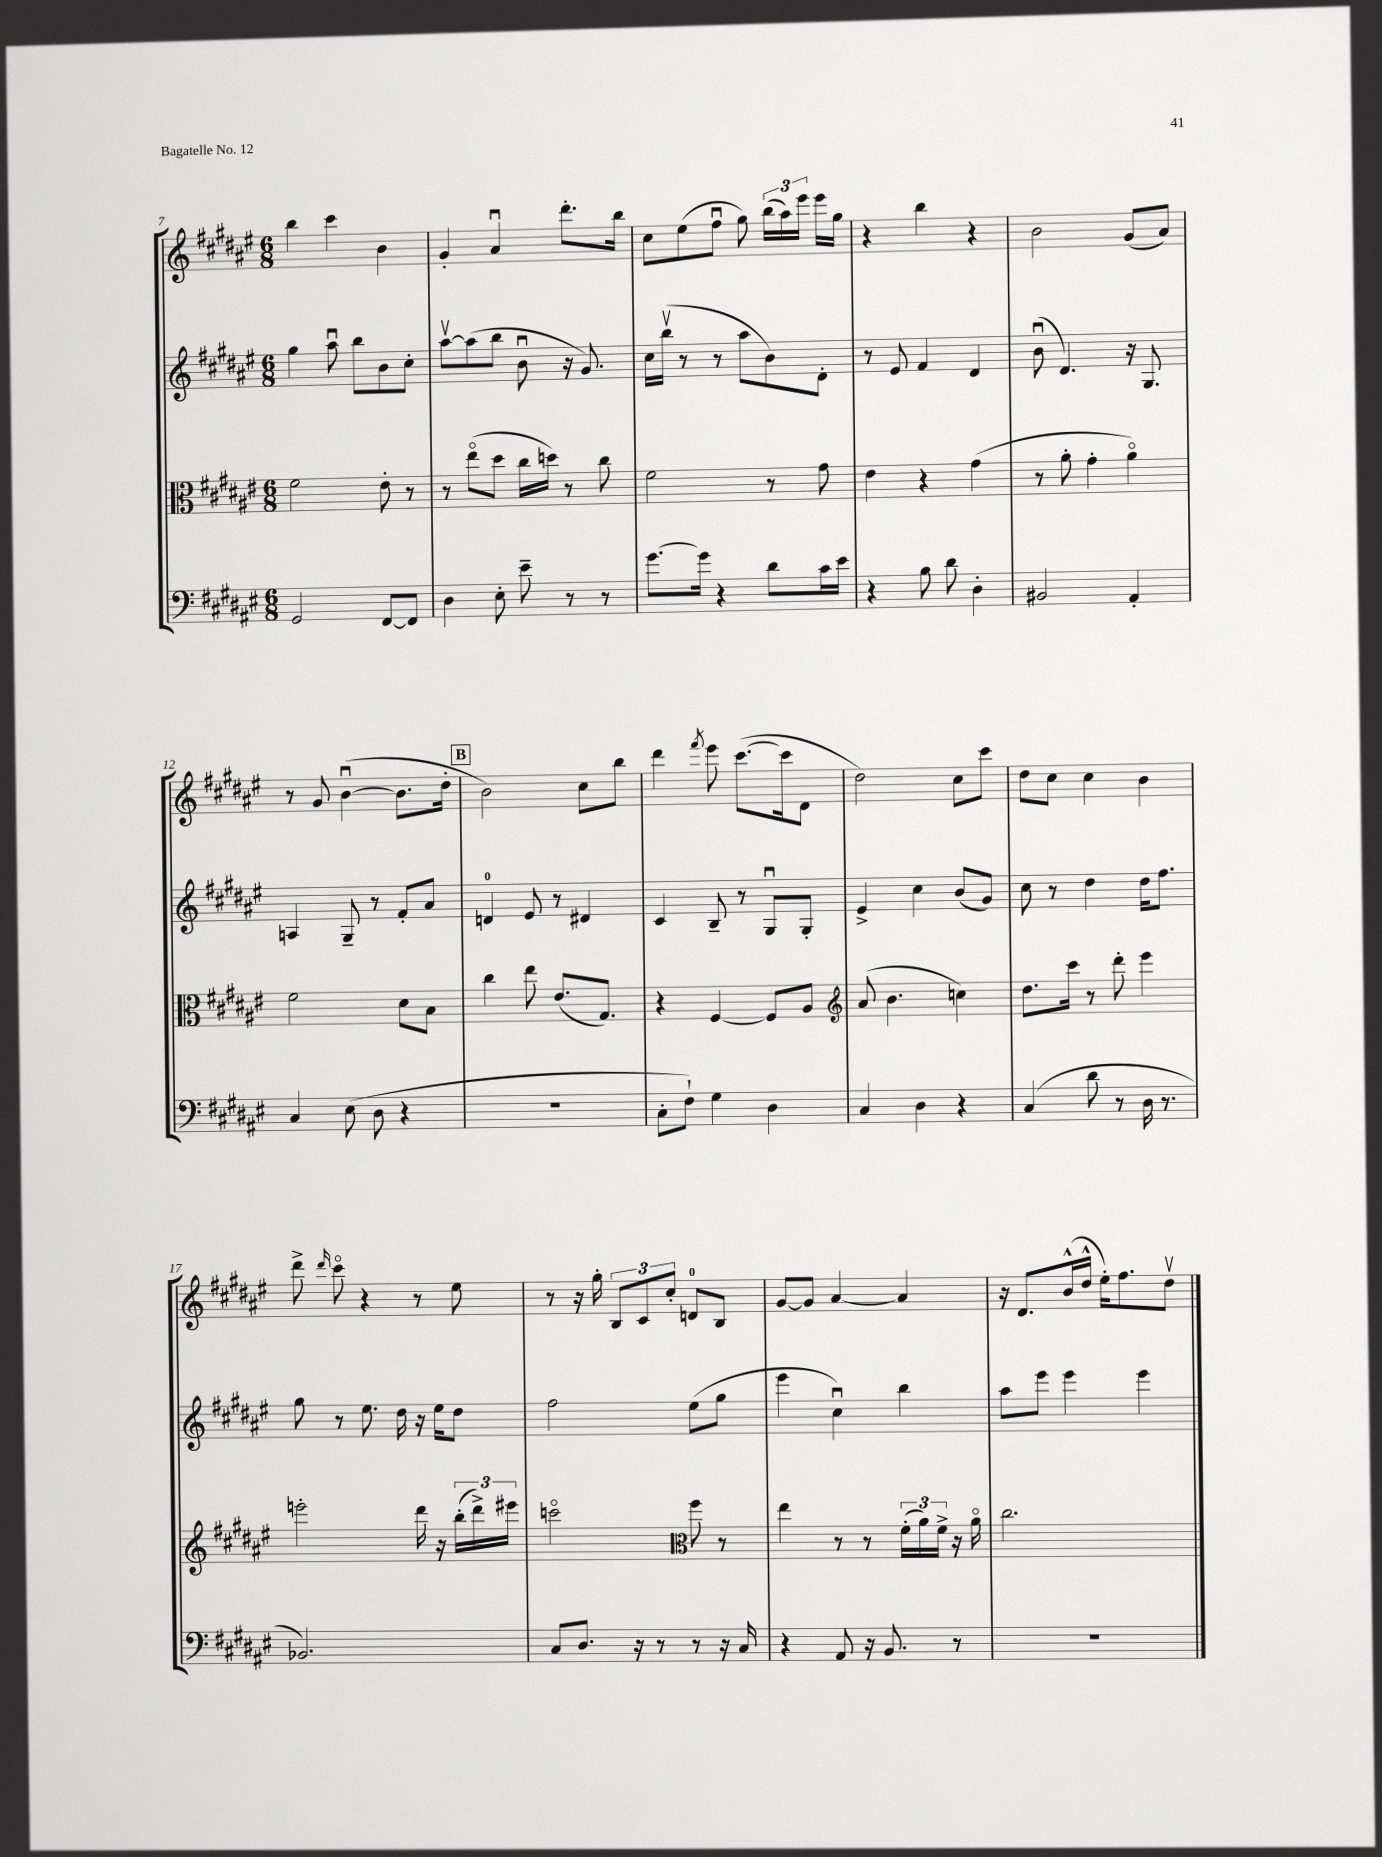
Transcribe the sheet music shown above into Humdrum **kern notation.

**kern	**kern	**kern	**kern
*staff4	*staff3	*staff2	*staff1
*clefF4	*clefC3	*clefG2	*clefG2
*k[f#c#g#d#a#e#]	*k[f#c#g#d#a#e#]	*k[f#c#g#d#a#e#]	*k[f#c#g#d#a#e#]
*M6/8	*M6/8	*M6/8	*M6/8
2GG#/	2f#\	4gg#\	4bb\
.	.	8aa#u\	4ccc#\
.	.	8bb\L	.
[8FF#/L	8e#'\	8b\	4b\
8FF#/]J	8r	8cc#'\J	.
=	=	=	=
4D#\	8r	[8aa#v\L	4g#'/
.	(8ee#o\L	(8aa#\]	.
8E#'\	8dd#\J	8bb\J	4a#u/
8e#~\	16cc#\LL	8bu\	.
.	16dd\JJ)	.	.
8r	8r	16r	8.ddd#'\L
.	.	8.g#/)	.
8r	8cc#\	.	.
.	.	.	16bb\Jk
=	=	=	=
[8.g#\L	2f#\	16cc#\LL	8cc#\L
.	.	(16bbv\JJ	.
.	.	8r	(8ee#\
16g#\]Jk	.	.	.
4r	.	8r	8ff#u\J
.	.	8aa#\L	8gg#\)
8d#\L	8r	8b\)	(24bb\LL
.	.	.	24aa#\)
.	.	.	24eee#\JJ
16c#\L	8g#\	8d#'\J	16eee#\LL
16e#\JJ	.	.	16gg#\JJ
=	=	=	=
4r	4e#\	8r	4r
.	.	8e#/	.
8B\	4r	4f#/	4bb\
8d#\	.	.	.
4D#'\	(4g#\	4d#/	4r
=	=	=	=
2BB#/	8r	(8bu\	2b\
.	8a#'\	4.d#/)	.
.	4g#'\	.	.
4AA#'/	4a#o\)	16r	(8g#/L
.	.	8.G#/	.
.	.	.	8a#/J)
=	=	=	=
4C#/	2f#\	4A/	8r
.	.	.	8g#/
(8E#\	.	8G#~/	([4bu\
8D#\	.	8r	.
4r	8d#\L	8f#'/L	8.b\]L
.	8B\J	8a#/J	.
.	.	.	16dd#'\Jk
=	=	=	=
2.r	4cc#\	4d/	2b\)
.	8ee#\	8e#/	.
.	(8.e#/L	8r	.
.	.	4d#/	8cc#\L
.	8.G#/J)	.	.
.	.	.	8bb\J
=	=	=	=
8C#'\L	4r	4c#/	4ddd#\
8F#`\J)	.	.	.
.	.	.	8qfff#/
4G#\	[4F#/	8B~/	8eee#\
.	.	8r	([8.ccc#\L
4D#\	8F#/]L	8G#u/L	.
.	.	.	16ccc#\]k
.	8A#/J	8G#'/J	8d#\J
=	=	=	=
*	*clefG2	*	*
4C#/	(8a#/	4e#^/	2dd#\)
.	4.b\	.	.
4D#\	.	4cc#\	.
4r	4cc\)	(8b/L	8cc#\L
.	.	8g#/J)	8ccc#\J
=	=	=	=
(4C#/	8.dd#\L	8cc#\	8dd#\L
.	.	8r	8cc#\J
.	16ccc#\Jk	.	.
8d#\	8r	4dd#\	4cc#\
8r	8ddd#'\	.	.
16D#\	4eee#\	16dd#\LK	4b\
8.r	.	8.ff#\J	.
=	=	=	=
2.BB-/)	2eee'\	8gg#\	8ddd#^\
.	.	.	16qqddd#/
.	.	8r	8ccc#o\
.	.	8.ee#\	4r
.	.	16dd#\	.
.	16ddd#\	16r	8r
.	16r	16ee#\LK	.
.	(24bb'\LL	8dd#\J	8ee#\
.	24ddd#^\)	.	.
.	24eee#\JJ	.	.
=	=	=	=
8C#/L	2ccco\	2ff#\	8r
8.D#/J	.	.	16r
.	.	.	16gg#'\
.	.	.	12B/L
16r	.	.	.
.	.	.	12c#/
8r	.	.	.
.	.	.	12cc#'/J
*	*clefC3	*	*
8r	8ff#\	(8ee#\L	8d/L
16r	8r	8gg#\J	8B/J
16C#/	.	.	.
=	=	=	=
4r	4ee#\	4eee#\	[8g#/L
.	.	.	8g#/]J
8AA#/	8r	4cc#u\)	[4a#/
16r	8r	.	.
8.BB/	.	.	.
.	(24f#'\LL	4bb\	4a#/]
.	24a#\)	.	.
.	24f#^\JJ	.	.
8r	16r	.	.
.	16a#o\	.	.
=	=	=	=
2.r	2.cc#\	8aa#\L	16r
.	.	.	8.d#/L
.	.	8eee#\J	.
.	.	4eee#\	(16b^^/L
.	.	.	16dd#^^/JJ
.	.	.	16ee#'\LK)
.	.	.	8.ff#\
.	.	4eee#\	.
.	.	.	8dd#v\J
==	==	==	==
*-	*-	*-	*-
